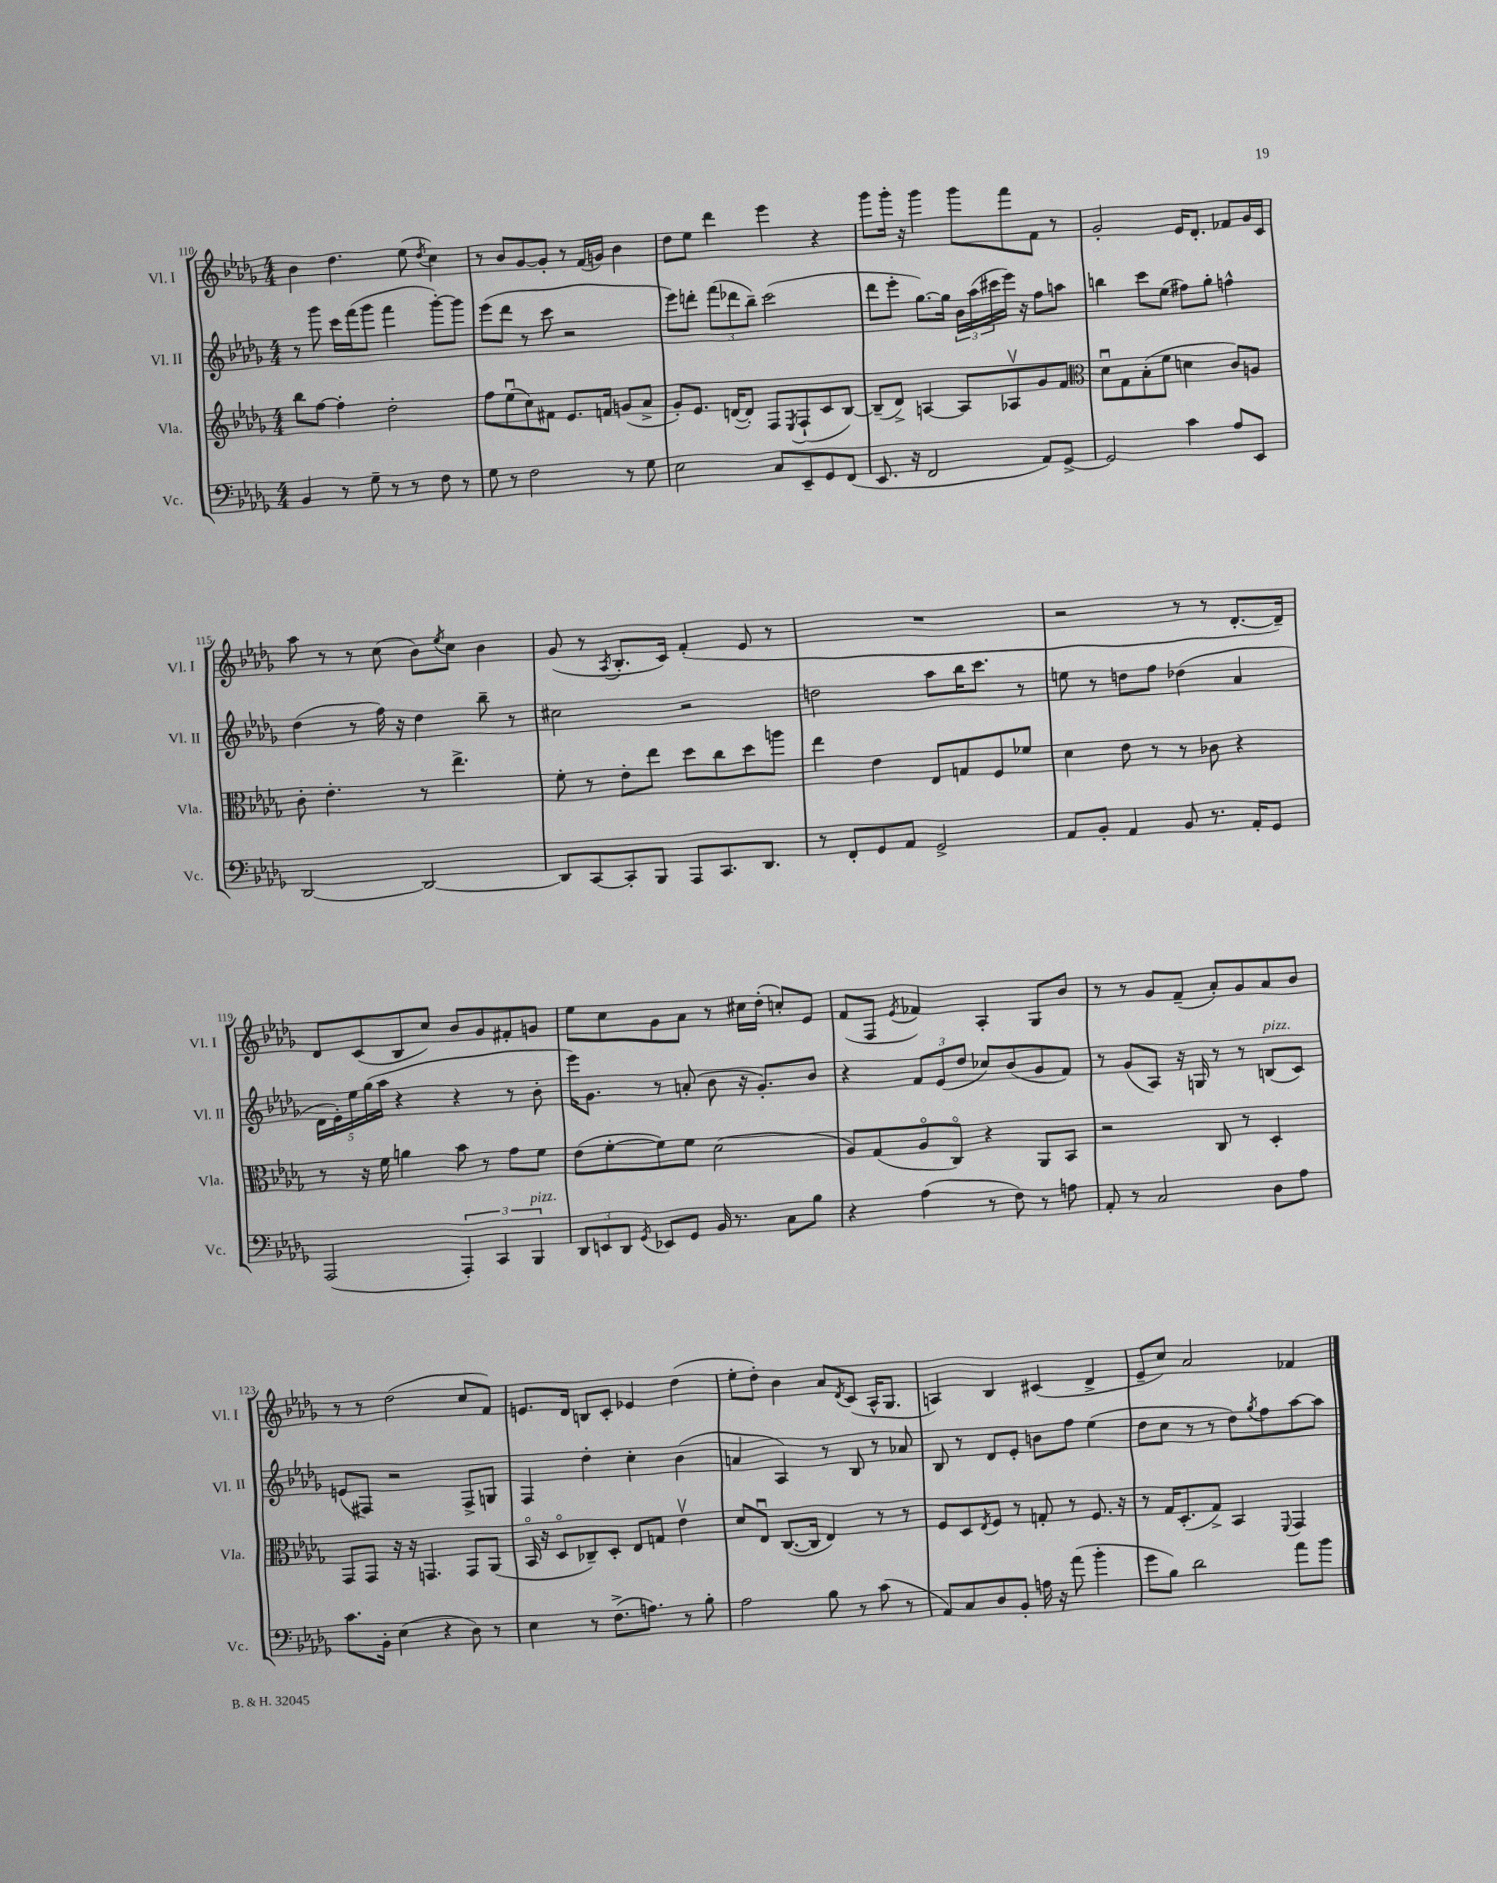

**kern	**kern	**kern	**kern
*part4	*part3	*part2	*part1
*staff4	*staff3	*staff2	*staff1
*I"Vc.	*I"Vla.	*I"Vl. II	*I"Vl. I
*I'Vc.	*I'Vla.	*I'Vl. II	*I'Vl. I
*clefF4	*clefG2	*clefG2	*clefG2
*k[b-e-a-d-g-]	*k[b-e-a-d-g-]	*k[b-e-a-d-g-]	*k[b-e-a-d-g-]
*M4/4	*M4/4	*M4/4	*M4/4
=110	=110	=110	=110
4BB-/	8bb-\L	8r	4b-\
.	[8ff\J	8ggg-\	.
8r	4ff'\]	16ccc\LL	4.dd-\
.	.	(16fff\J	.
8G-~\	.	8ggg-\J	.
8r	2dd-'\	4fff\	.
8r	.	.	(8ee-\
.	.	.	8qdd-/
8F\	.	[8ggg-'\L)	4cc\)
8r	.	8ggg-\J]	.
=111	=111	=111	=111
8G-\	8ff\L	(8eee-\L	8r
8r	(8ee-u\	8ddd-\J	8b-/L
2F\	8cc\)	8r	[8g-/
.	8f#X\J	8ccc\	8g-'/J]
.	8.e-/L	2r	8r
.	.	.	(16f/LL
.	16fn/Jk	.	16gn/JJ)
8r	(8gn/L	.	4b-\
8G-\	8a-^/J	.	.
=112	=112	=112	=112
2E-\	8g-'/L)	8eee-\L)	8dd-\L
.	8.e-/J	8dddn'\J	8ee-\J
.	.	(12fff\L	4ddd-\
.	([16dn/KL	.	.
.	.	12ddd-X\	.
.	8d'/J])	.	.
.	.	12bb-~\J)	.
8C/L	8F/L	(2ccc\	4eee-\
.	8qE-/	.	.
8EE-~/	(8F`/	.	.
8GG-/	8c/	.	4r
(8FF/J	[8B-/J)	.	.
=113	=113	=113	=113
8.EE-/	(8B-~/L]	8ddd-\L	8ggg-\L
.	8d-^/J)	8eee-'\J	16ggg-'\Jk
16r	.	.	16r
2FF/	[4An/	[8.gg-\L)	4ggg-\
.	.	16gg-\Jk]	.
.	8A/L]	24b-\LL	8ggg-\L
.	.	(24aa-\	.
.	.	24ccc#X\	.
.	8A-Xv/	16eee-\JJ)	8fff\
.	.	16r	.
8AA-/L)	8g-/	8ff\L	8f\J
[8GG-^/J	8f/J	8aan\J	8r
=114	=114	=114	=114
*	*clefC3	*	*
2GG-/]	8d-u\L	4bbn\	2g-'/
.	8G-\	.	.
.	(8B-'\	8ccc\L	.
.	8f\J	(8ee-\J	.
4c\	4dn\	8ff#X\L)	16e-/KL
.	.	.	8.d-'/J
.	.	8gg-'\J	.
8A-/L	8c/L)	4ffn^^\	8f-X/L
8EE-/J	8An/J	.	16g-/L
.	.	.	16c/JJ
!!LO:LB:g=z
=115	=115	=115	=115
[2DD-/	8c'\	(4dd-\	8aa-\
.	4.e-'\	.	8r
.	.	8r	8r
.	.	16ff\)	(8cc\
.	.	16r	.
2DD-/_	8r	4dd-\	8b-\L)
.	.	.	8qee-/
.	4.ee-^\	.	8cc\J
.	.	8bb-~\	4b-\
.	.	8r	.
=116	=116	=116	=116
8DD-/L]	8f'\	2cc#X\	(8g-/
[8CC/	8r	.	8r
.	.	.	8qA-/
8CC'/]	8e-'\L	.	8.B-'/L
8BBB-/J	8ee-\J	.	.
.	.	.	16c/Jk)
8AAA-/L	8dd-\L	2r	(4f'/
8.CC/	8cc\	.	.
.	8dd-\	.	8e-/
8.DD-/J	.	.	.
.	8aan\J	.	8r
=117	=117	=117	=117
8r	4ee-\	2ddn\	1r
8FF'/L	.	.	.
8GG-/	4e-\	.	.
8AA-/J	.	.	.
2GG-^/	8E-/L	8aa-\L	.
.	8Gn/	16bb-\K	.
.	.	8.ccc\J	.
.	8F/	.	.
.	8f-X/J	8r	.
=118	=118	=118	=118
8AA-/L	4d-\	8een\	2r
8BB-'/J	.	8r	.
4AA-/	8e-\	8ddn\L	.
.	8r	8ff\J	.
8BB-/	8r	(4dd-X\	8r
8.r	8c-X\	.	8r
.	4r	4a-/	[8.d-'/L
16AA-'/KL	.	.	.
8GG-/J	.	.	.
.	.	.	16d-~/Jk])
!!LO:LB:g=z
=119	=119	=119	=119
(2AAA-/	8r	20d-\LL	8d-/L
.	.	20e-'\)	.
.	.	20ee-\	.
.	16r	.	(8c/
.	.	(20gg-\	.
.	16f\	.	.
.	.	20aa-\JJ	.
.	4an\	4r	8B-/
.	.	.	8cc/J)
6AAA-'/)	8b-\	4r	8b-/L
.	8r	.	8g-/
6CC/	.	.	.
.	8g-\L	8r	8f#X'/
!LO:TX:a:i:t=pizz.	!	!	!
6BBB-/	.	.	.
.	8f\J	8b-'\	8gn/J
=120	=120	=120	=120
12DD-/L	(8e-\L	16eee-\KL)	8ee-\L
.	.	8.g-\J	.
12EEn/	.	.	.
.	[8f'\	.	8cc\
12DD-/J	.	.	.
8qGG-/	.	.	.
8EE-X/L	8f\])	8r	8g-\
8GG-/J	8f\J	(8an'/	8a-\J
16BB-/	(2d-\	8b-\	8r
8.r	.	.	.
.	.	16r	16cc#X\LL
.	.	8.g-'/L)	(16dd-'\JJ
8C\L	.	.	8ccn'/L)
8B-\J	.	8b-/J	8e-/J
=121	=121	=121	=121
4r	8A-/L)	4r	(8f/L
.	(8G-/	.	8F/J
.	.	.	8qe-/
(4A-\	8A-/	12f/L	4f-X/)
.	.	(12e-/	.
.	8C/J)	.	.
.	.	12dd-/J	.
8r	4r	8cc-X/L)	4A-'/
8F\)	.	(8b-/	.
8r	8AA-/L	8g-/	8G-/L
8An\	8BB-/J	8f/J)	8b-/J
=122	=122	=122	=122
8AA-'/	2r	8r	8r
8r	.	(8g-/L	8r
2C/	.	8A-/J)	8g-/L
.	.	16r	(8f~/J
.	.	16Gn/	.
.	8C/	8r	8a-'/L)
.	8r	8r	8g-/
!	!	!LO:TX:a:i:t=pizz.	!
8D-\L	4D-'/	(8Bn/L	8a-/
8A-\J	.	8c/J)	8b-/J
!!LO:LB:g=z
=123	=123	=123	=123
8.c\L	8GG-/L	(8en/L	8r
.	8GG-/J	8F#X/J)	8r
16BB-'\Jk	.	.	.
(4E-\	16r	2r	(2dd-\
.	16r	.	.
.	4.GGn/	.	.
4r	.	.	.
8D-\)	8GG/L	8F#^/L	8cc/L
8r	(8AA-/J	8Gn/J	8f/J)
=124	=124	=124	=124
4E-\	16BB-/	4F/	8.en/L
.	16r	.	.
.	8D-/L	.	.
.	.	.	16d-/Jk
8r	8C-X~/)	4dd-'\	8Bn/L
(8.F^\L	8D-'/J	.	8c'/J
.	8E-/L	4cc'\	4e-X/
8.An\J)	.	.	.
.	8Gn/J	.	.
8r	4e-v\	(4b-\	(4dd-\
8B-'\	.	.	.
=125	=125	=125	=125
2A-\	8d-/L	4an/	8ee-'\L
.	8E-u/J	.	8dd-'\J)
.	([8.C/L	4A-/)	4b-\
.	16C/Jk]	.	.
8B-\	4E-/)	8r	8a-/L
.	.	.	8qd-/
8r	.	8B-/	(8c/J
(8c\	8r	8r	16A-^^/KL
.	.	.	8.G-/J
8r	8r	8a-X/	.
=126	=126	=126	=126
8AA-/L)	8F/L	8B-/	4An/)
8C/	8D-/	8r	.
.	8qE-/	.	.
8D-/	8F/J	8d-/L	4B-/
8BB-'/J	8r	8e-'/J	.
16An\	8Gn'/	8bn\L	(4c#X/
16r	.	.	.
(8a-\	8r	8ff\J	.
4b-'\	8.F/	(4ee-\	4d-^/
.	16r	.	.
=127	=127	=127	=127
8g-\L	8r	8dd-\L	8e-~/L
8B-\J)	16G-/KL	8cc\J	8cc/J)
.	(8.D-'/	.	.
2d-\	.	8r	2a-/
.	8G-^/J)	8r	.
.	4BB-/	8dd-\L)	.
.	.	8qgg-/	.
.	.	8ff\	.
.	8qqFF/	.	.
8a-\L	4GG-/	[8aa-\	4f-X/
8b-\J	.	8aa-\J]	.
==	==	==	==
*-	*-	*-	*-
